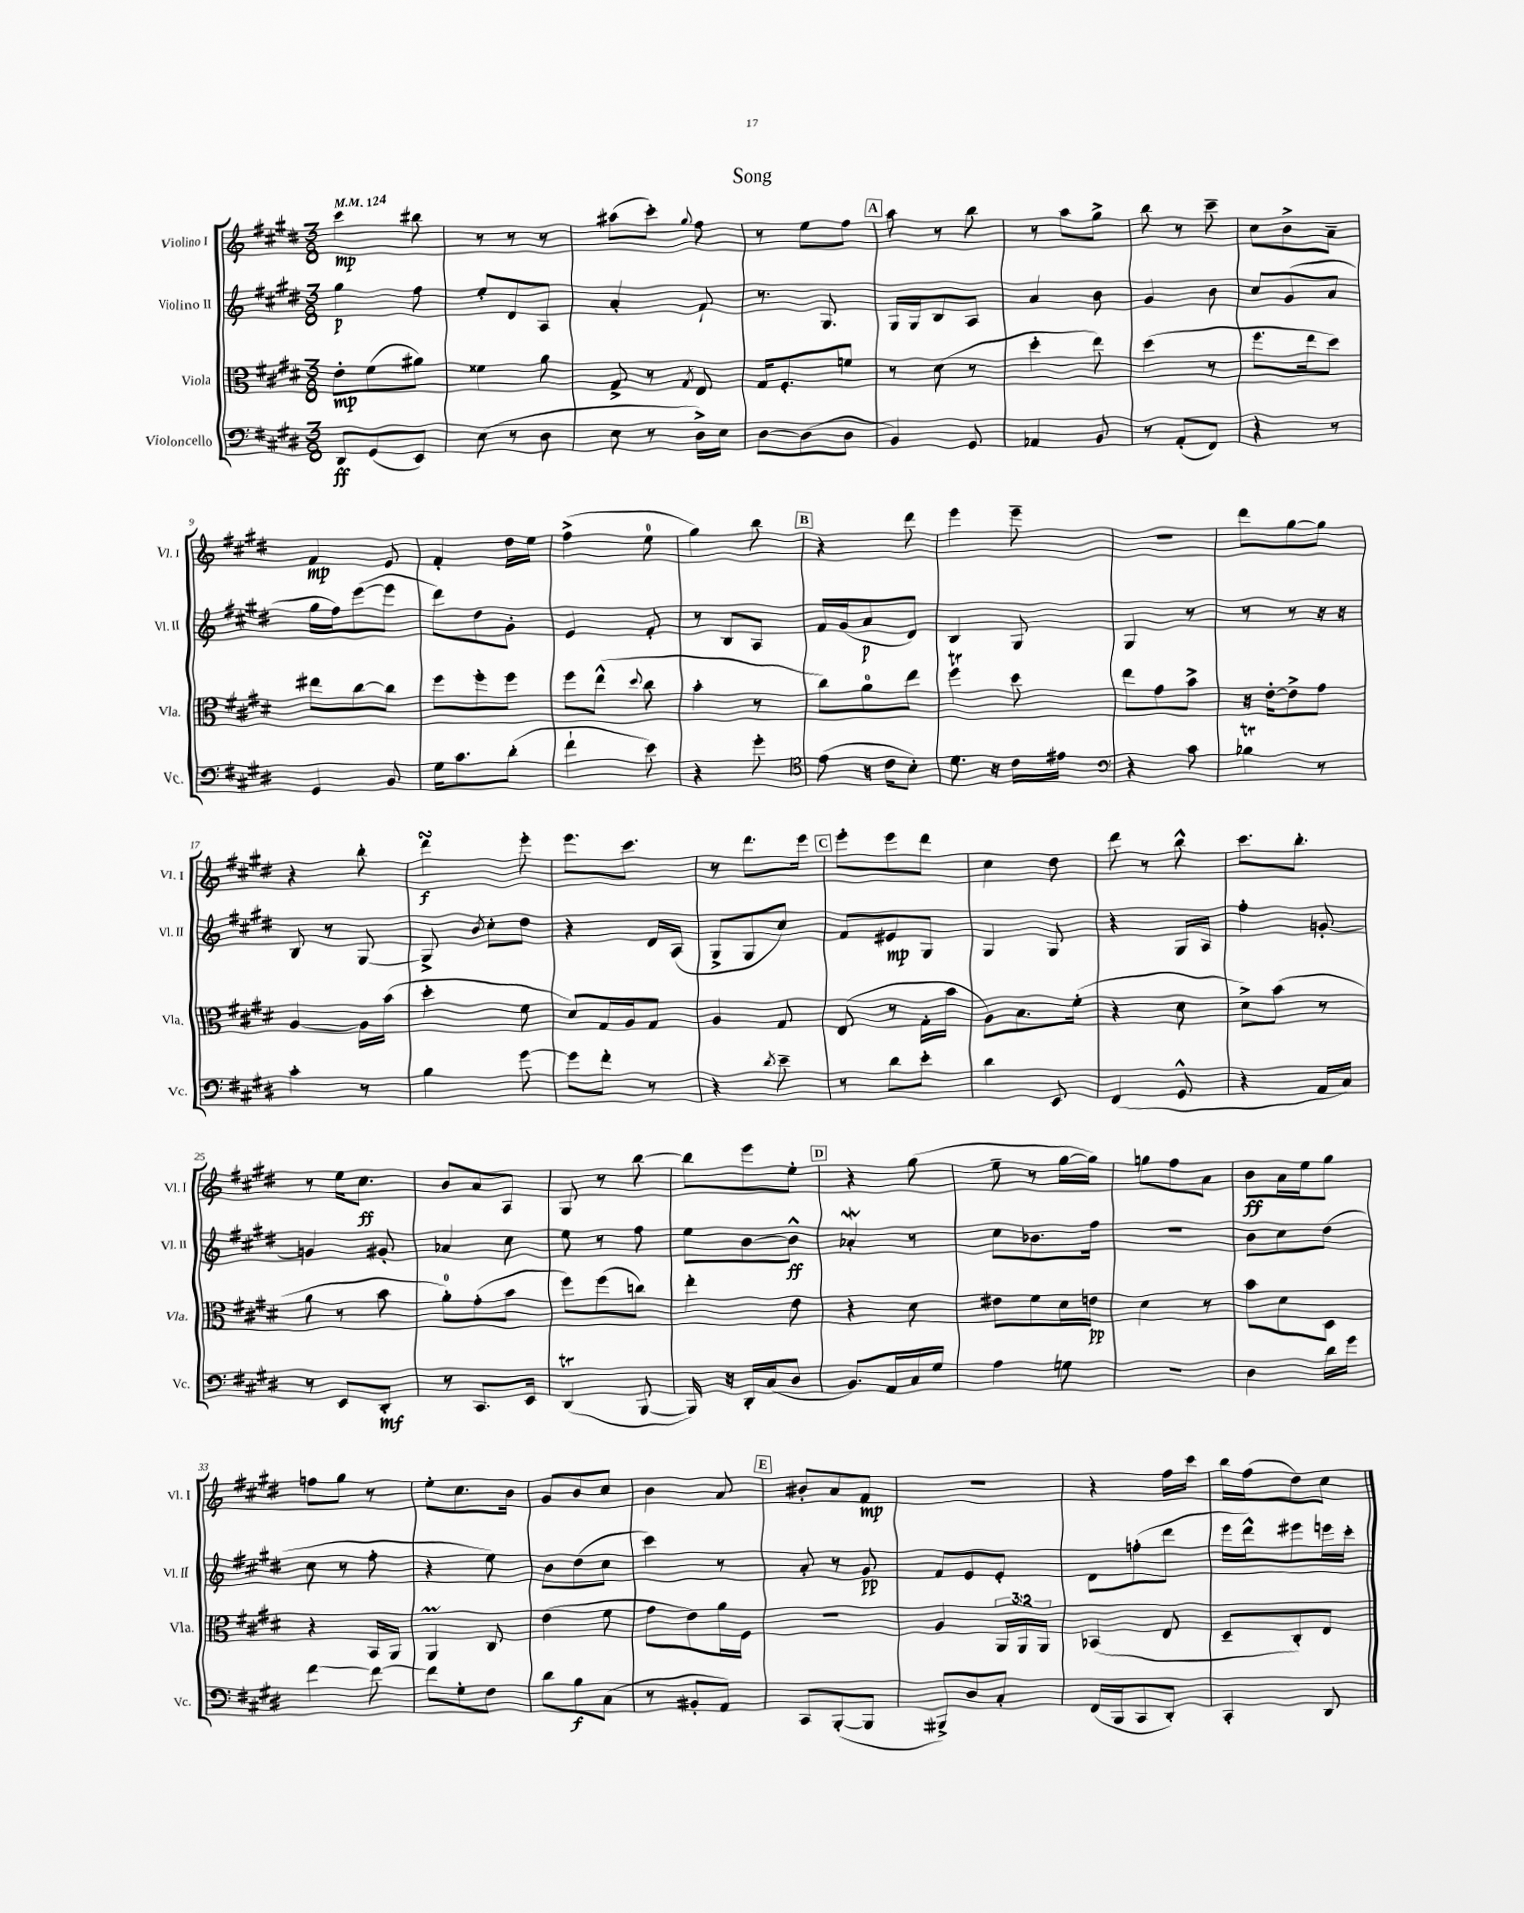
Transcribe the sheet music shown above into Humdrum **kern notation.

**kern	**kern	**kern	**kern
*staff4	*staff3	*staff2	*staff1
*clefF4	*clefC3	*clefG2	*clefG2
*k[f#c#g#d#]	*k[f#c#g#d#]	*k[f#c#g#d#]	*k[f#c#g#d#]
*M3/8	*M3/8	*M3/8	*M3/8
*MM124	*MM124	*MM124	*MM124
8DD#	8e'	4gg#	4ccc#
(8GG#	(8f#	.	.
8EE)	8a#)	8ff#	8bb#
=	=	=	=
(8E	4f##	8ee'	8r
8r	.	8d#	8r
8D#	8a	8A	8r
=	=	=	=
8E	8G#^	4a'	(8aa#
8r	8r	.	8ccc#')
.	8qG#	.	8qqgg#
16D#^)	8E	8f#`	8ff#
16E	.	.	.
=	=	=	=
[8D#	16G#	8.r	8r
.	8.F#'	.	.
(8D#]	.	.	8ee
.	.	8.G#	.
8D#	8f	.	8ff#
=	=	=	=
4BB)	8r	16G#	8aa
.	.	16G#	.
.	(8d#	8B	8r
8GG#	8r	8A	8bb
=	=	=	=
4AA-	4dd#'	4a	8r
.	.	.	8aa
8BB	8ee)	8b	8gg#^
=	=	=	=
8r	(4dd#	4g#	8bb
(8AA'	.	.	8r
8FF#)	8r	8b	8ccc#~
=	=	=	=
4r	8.ff#	8cc#	8cc#
.	.	(8g#	8b^
.	16ee	.	.
8r	8dd#)	8a	8a~
=	=	=	=
4GG#	8ee#	16gg#	4f#
.	.	16ff#)	.
.	[8cc#	([8eee	.
8BB	8cc#]	8eee]	8e
=	=	=	=
16G#	8ff#	8ddd#)	4f#'
8.c#	.	.	.
.	8ff#'	8dd#	.
(8d#'	8ff#	8g#'	16dd#
.	.	.	16ee
=	=	=	=
4f#`	8ff#	4e	(4ff#^
.	(8ee^^	.	.
.	8qqdd#	.	.
8e)	8cc#	8f#'	8ee
=	=	=	=
4r	4b'	8r	4gg#)
.	.	8B	.
8g#'	8r	8A	8bb
=	=	=	=
*clefC4	*	*	*
(8e	8cc#)	16f#	4r
.	.	(16g#	.
16r	8a	8a	.
16c#	.	.	.
8B')	8ee	8d#)	8ddd#
=	=	=	=
8.d#	4ff#	4B	4eee
16r	.	.	.
16c#	8dd#	8G#	8eee~
16e#	.	.	.
=	=	=	=
*clefF4	*	*	*
4r	8ee	4G#	4.r
.	8g#	.	.
8c#	8b^	8r	.
=	=	=	=
4B-	16r	8r	8ddd#
.	[16e'	.	.
.	8e^]	8r	[8gg#
8r	8g#	16r	8gg#]
.	.	16r	.
=	=	=	=
4c#'	[4A	8B	4r
.	.	8r	.
8r	16A]	[8G#	8bb'
.	(16b	.	.
=	=	=	=
4B	4dd#'	8G#^]	4ddd#
.	.	8qb	.
.	.	8cc#'	.
[8g#	8f#	8dd#	8eee'
=	=	=	=
8g#]	8d#)	4r	8.eee
8f#'	16G#	.	.
.	16A	.	8.ccc#
8r	8G#	16d#	.
.	.	(16A	.
=	=	=	=
4r	4A	8G#^	8r
.	.	8G#	8.ddd#
8qd#	.	.	.
8e~	8G#	8cc#)	.
.	.	.	16eee
=	=	=	=
8r	(8E	8f#	8eee'
8d#	8r	8e#	8eee
8e'	16G#'	8G#	8ddd#
.	16b	.	.
=	=	=	=
4d#	8A)	4G#	4cc#
.	8.B	.	.
8EE	.	8G#	8dd#
.	(16f#'	.	.
=	=	=	=
(4FF#	4r	4r	8ddd#
.	.	.	8r
8GG#^^	8d#	16G#	8bb^^
.	.	16A	.
=	=	=	=
4r	8d#^)	4ff#'	8.ccc#
.	(8b	.	.
.	.	.	8.bb'
16AA	8r	[8g'	.
16C#)	.	.	.
=	=	=	=
8r	8a	4g]	8r
8EE	8r	.	16ee
.	.	.	8.cc#
8DD#'	8b	8g#'	.
=	=	=	=
8r	8a')	4a-	8b
8.CC#	(8g#'	.	8a
.	8b	8cc#	8A
16EE	.	.	.
=	=	=	=
(4DD#	8ff#)	8ee	8G#
.	(8ff#	8r	8r
[8BBB	8cc)	8ff#	[8bb
=	=	=	=
16BBB])	4ee'	8ee	8bb]
16r	.	.	.
16DD#'	.	[8b	8eee
(16C#	.	.	.
8D#	8e	8b^^]	8ee'
=	=	=	=
8.BB)	4r	4a-'	4r
16AA	.	.	.
16C#	8d#	8r	(8gg#
16G#	.	.	.
=	=	=	=
4A	8e#	8cc#	8ee~
.	8f#	8.b-	8r
8G	16d#	.	[16gg#
.	16e	16ff#	16gg#])
=	=	=	=
4.r	4d#	4.r	8gg
.	.	.	8ff#
.	8r	.	8a
=	=	=	=
4D#	8b	8b	8b
.	8d#	8cc#	16a
.	.	.	16ee
16d#	8D#	(8dd#	8gg#
16g#	.	.	.
=	=	=	=
[4f#	4r	8cc#	8ff
.	.	8r	8gg#
8f#_	16BB	8ff#'	8r
.	16AA	.	.
=	=	=	=
8f#]	4AA	4r	8ee'
8G#'	.	.	8.cc#
8F#	8C#	8ee)	.
.	.	.	16b
=	=	=	=
8d#	(4e	8b	8g#
8B	.	(8dd#	8b
(8C#	8f#	8cc#	8cc#
=	=	=	=
8r	8g#	4ccc#)	4b
8BB#'	8e)	.	.
8AA)	16a	8r	8a
.	16F#	.	.
=	=	=	=
8CC#	4.r	8a'	8b#'
([8BBB'	.	8r	8a
8BBB]	.	8g#	8f#
=	=	=	=
8BBB#^)	4A	8f#	4.r
8D#	.	8e	.
8C#'	24AA	8e'	.
.	24AA	.	.
.	24AA	.	.
=	=	=	=
(16FF#	(4BB-	8d#	4r
16BBB	.	.	.
8CC#	.	(8ff'	.
8DD#')	8E	8ddd#	16ff#
.	.	.	16ccc#
=	=	=	=
4CC#'	8D#~	16eee	16bb
.	.	16ddd#^^)	(16ff#
.	8C#')	8eee#	8dd#)
8DD#	8E	16eee	8cc#
.	.	16ccc#'	.
==	==	==	==
*-	*-	*-	*-
